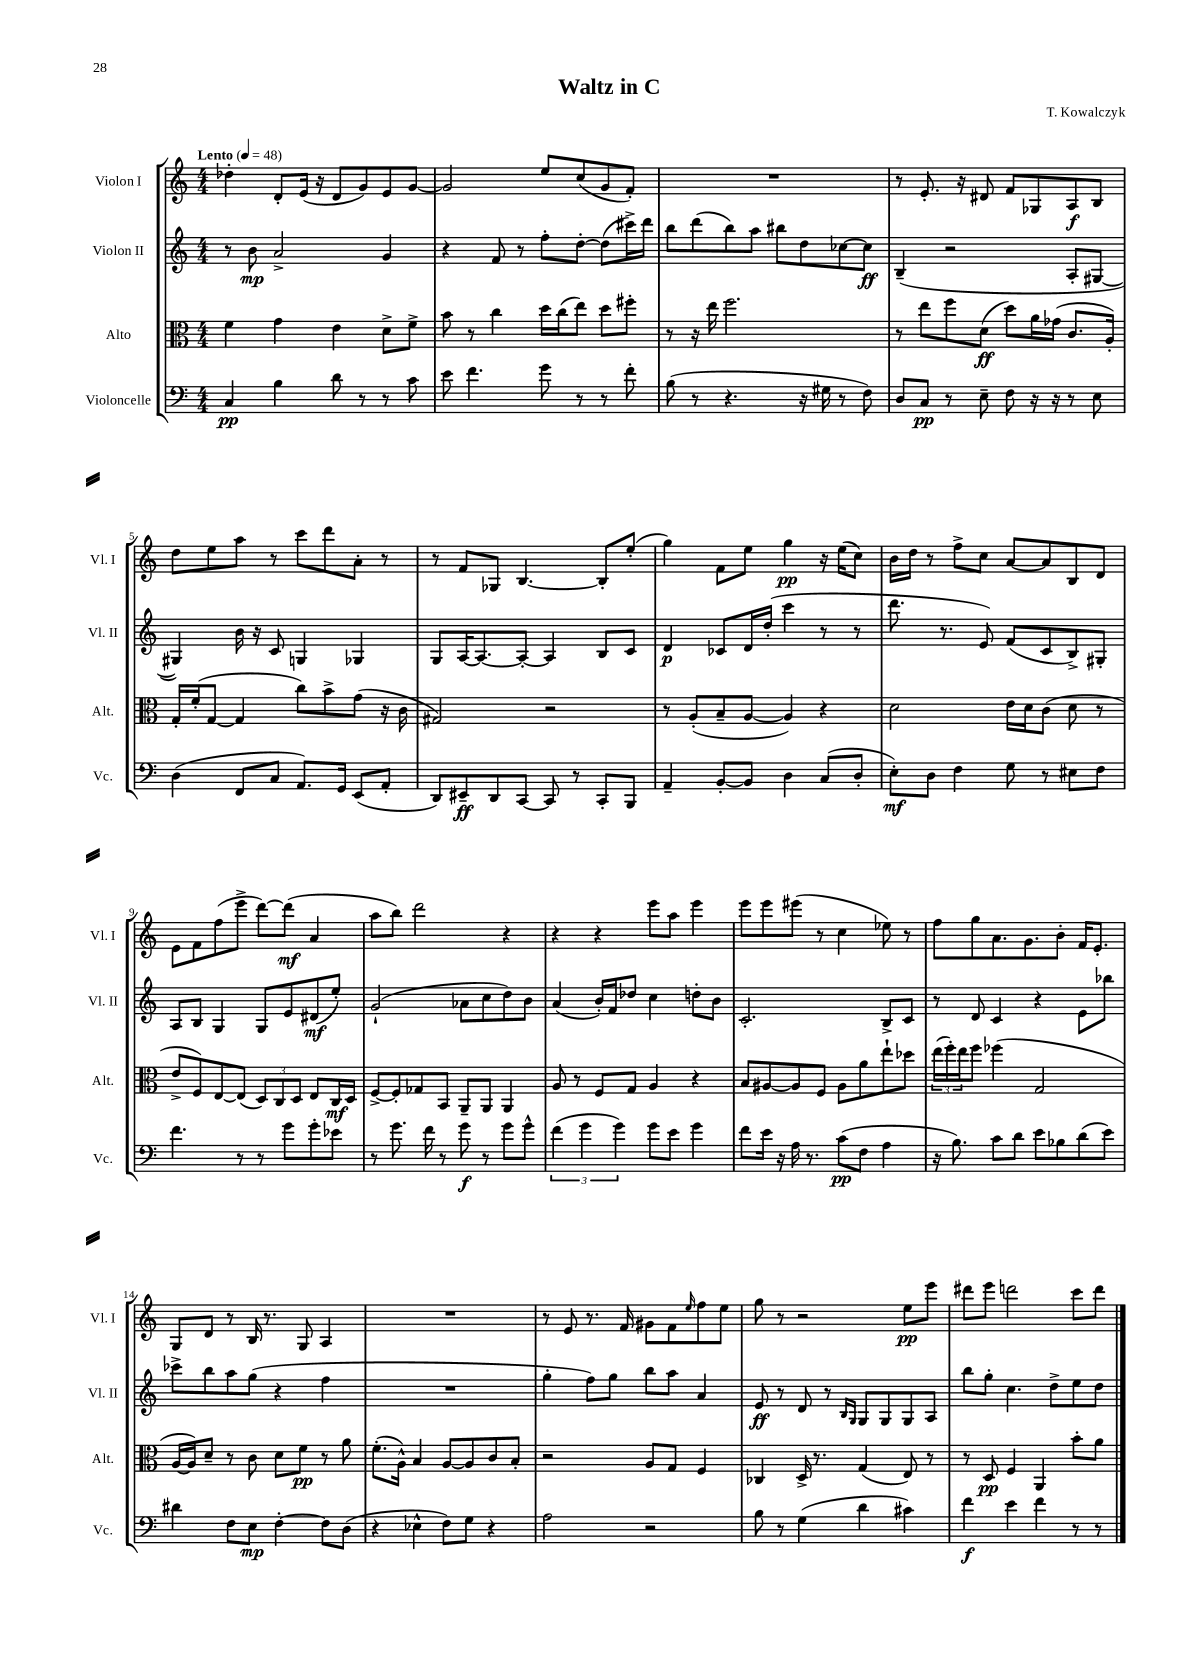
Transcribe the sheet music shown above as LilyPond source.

\header { title = "Waltz in C" composer = "T. Kowalczyk" }
<<
\new StaffGroup <<
\new Staff = "s0" \with { instrumentName = "Violon I" shortInstrumentName = "Vl. I" } {
    \clef treble \key c \major \numericTimeSignature \time 4/4 \tempo "Lento" 4 = 48
    des''4-. d'8-. e'16( r16 d'8 g'8) e'8 g'8~ |
    g'2 e''8 c''8( g'8 f'8-.) |
    R1 |
    r8 e'8.-. r16 dis'8 f'8 ges8 a8\f b8 |
    d''8 e''8 a''8 r8 c'''8 d'''8 a'8-. r8 |
    r8 f'8 ges8 b4.~ b8-. e''8-.( |
    g''4) f'8 e''8 g''4\pp r16 e''16( c''8) |
    b'16 d''16 r8 f''8-> c''8 a'8~ a'8 b8 d'8 |
    e'8 f'8 f''8( e'''8-> d'''8~) d'''8\mf( a'4 |
    a''8 b''8) d'''2 r4 |
    r4 r4 e'''8 a''8 e'''4 |
    e'''8 e'''8 eis'''8( r8 c''4 ees''8) r8 |
    f''8 g''8 a'8. g'8. b'8-. f'16 e'8.-. |
    g8 d'8 r8 b16 r8. g8 a4 |
    R1 |
    r8 e'8 r8. f'16 gis'8 f'8 \grace { e''16 } f''8 e''8 |
    g''8 r8 r2 e''8\pp e'''8 |
    dis'''8 e'''8 d'''2 c'''8 d'''8 \bar "|." |
}
\new Staff = "s1" \with { instrumentName = "Violon II" shortInstrumentName = "Vl. II" } {
    \clef treble \key c \major \numericTimeSignature \time 4/4
    r8 b'8\mp a'2-> g'4 |
    r4 f'8 r8 f''8-. d''8~-. d''8( cis'''16->) d'''16 |
    b''8 d'''8( b''8) a''8 bis''8 d''8 ces''8~ ces''8\ff |
    b4--( r2 a8-. gis8~ |
    gis4) b'16 r16 c'8 g4 ges4 |
    g8 a16~ a8.~ a8~-. a4 b8 c'8 |
    d'4\p ces'8 d'16 d''16-.( c'''4 r8 r8 |
    d'''8. r8. e'8) f'8( c'8 b8->) gis8-. |
    a8 b8 g4 g8 e'8 dis'8\mf( e''8-.) |
    g'2-!( aes'8 c''8 d''8) b'8 |
    a'4( b'16-.) f'16 des''8 c''4 d''8-. b'8 |
    c'2.-. b8-> c'8 |
    r8 d'8 c'4 r4 e'8 bes''8 |
    ces'''8-> b''8 a''8 g''8( r4 f''4 |
    R1 |
    g''4-. f''8) g''8 b''8 a''8 a'4 |
    e'8\ff r8 d'8 r8 \grace { b16 g16 } g8 g8 g8 a8 |
    b''8 g''8-. c''4. d''8-> e''8 d''8 \bar "|." |
}
\new Staff = "s2" \with { instrumentName = "Alto" shortInstrumentName = "Alt." } {
    \clef alto \key c \major \numericTimeSignature \time 4/4
    f'4 g'4 e'4 d'8-> f'8-> |
    b'8 r8 c''4 d''16 c''16( e''8) d''8 fis''8-. |
    r8 r16 e''16 f''2. |
    r8 e''8 f''8 d'8\ff( d''8) a'16 ges'16( c'8. a16-.) |
    g16-. f'16-.( g8~ g4 c''8) b'8-> g'8( r16 c'16 |
    gis2) r2 |
    r8 a8-.( b8-- a8~ a4) r4 |
    d'2 e'16 d'16 c'8( d'8 r8 |
    e'8-> f8) e8~ e8( \tuplet 3/2 { d8) c8 d8 } e8 c16\mf d16 |
    f8~-> f8-. ges8 b,8 a,8-- a,8 a,4 |
    a8 r8 f8 g8 a4 r4 |
    b8 ais8~ ais8 f8 ais8 a'8 e''8-! des''8 |
    \tuplet 3/2 { e''16( f''16-.) e''16 } f''8 fes''4( g2 |
    a16~ a16) d'8-- r8 c'8 d'8 f'8\pp r8 a'8 |
    f'8.-.( a16-^) b4 a8~ a8 c'8 b8-. |
    r2 a8 g8 f4 |
    ces4 d16-> r8. g4( e8) r8 |
    r8 d8\pp f4 a,4 b'8-. a'8 \bar "|." |
}
\new Staff = "s3" \with { instrumentName = "Violoncelle" shortInstrumentName = "Vc." } {
    \clef bass \key c \major \numericTimeSignature \time 4/4
    c4\pp b4 d'8 r8 r8 c'8 |
    e'8 f'4. g'8 r8 r8 f'8-. |
    b8( r8 r4. r16 gis16 r8 f8) |
    d8 c8\pp r8 e8-- f8 r16 r16 r8 e8 |
    d4( f,8 c8 a,8.) g,16 e,8( a,8-. |
    d,8) eis,8--\ff d,8 c,8~ c,8 r8 c,8-. b,,8 |
    a,4-- b,8~-. b,8 d4 c8( d8-. |
    e8-.\mf) d8 f4 g8 r8 eis8 f8 |
    f'4. r8 r8 g'8 g'8-. ees'8 |
    r8 g'8. f'16 r8 g'8\f r8 g'8 g'8-^ |
    \tuplet 3/2 { f'4( g'4 g'4) } g'8 e'8 g'4 |
    f'8 e'16 r16 a16 r8. c'8\pp( f8 a4 |
    r16 b8.) c'8 d'8 e'8 bes8 d'8( e'8) |
    dis'4 f8 e8\mp f4~-. f8 d8( |
    r4 ees4-^ f8) g8 r4 |
    a2 r2 |
    b8 r8 g4( d'4 cis'4) |
    f'4\f e'4 f'4 r8 r8 \bar "|." |
}
>>
>>
